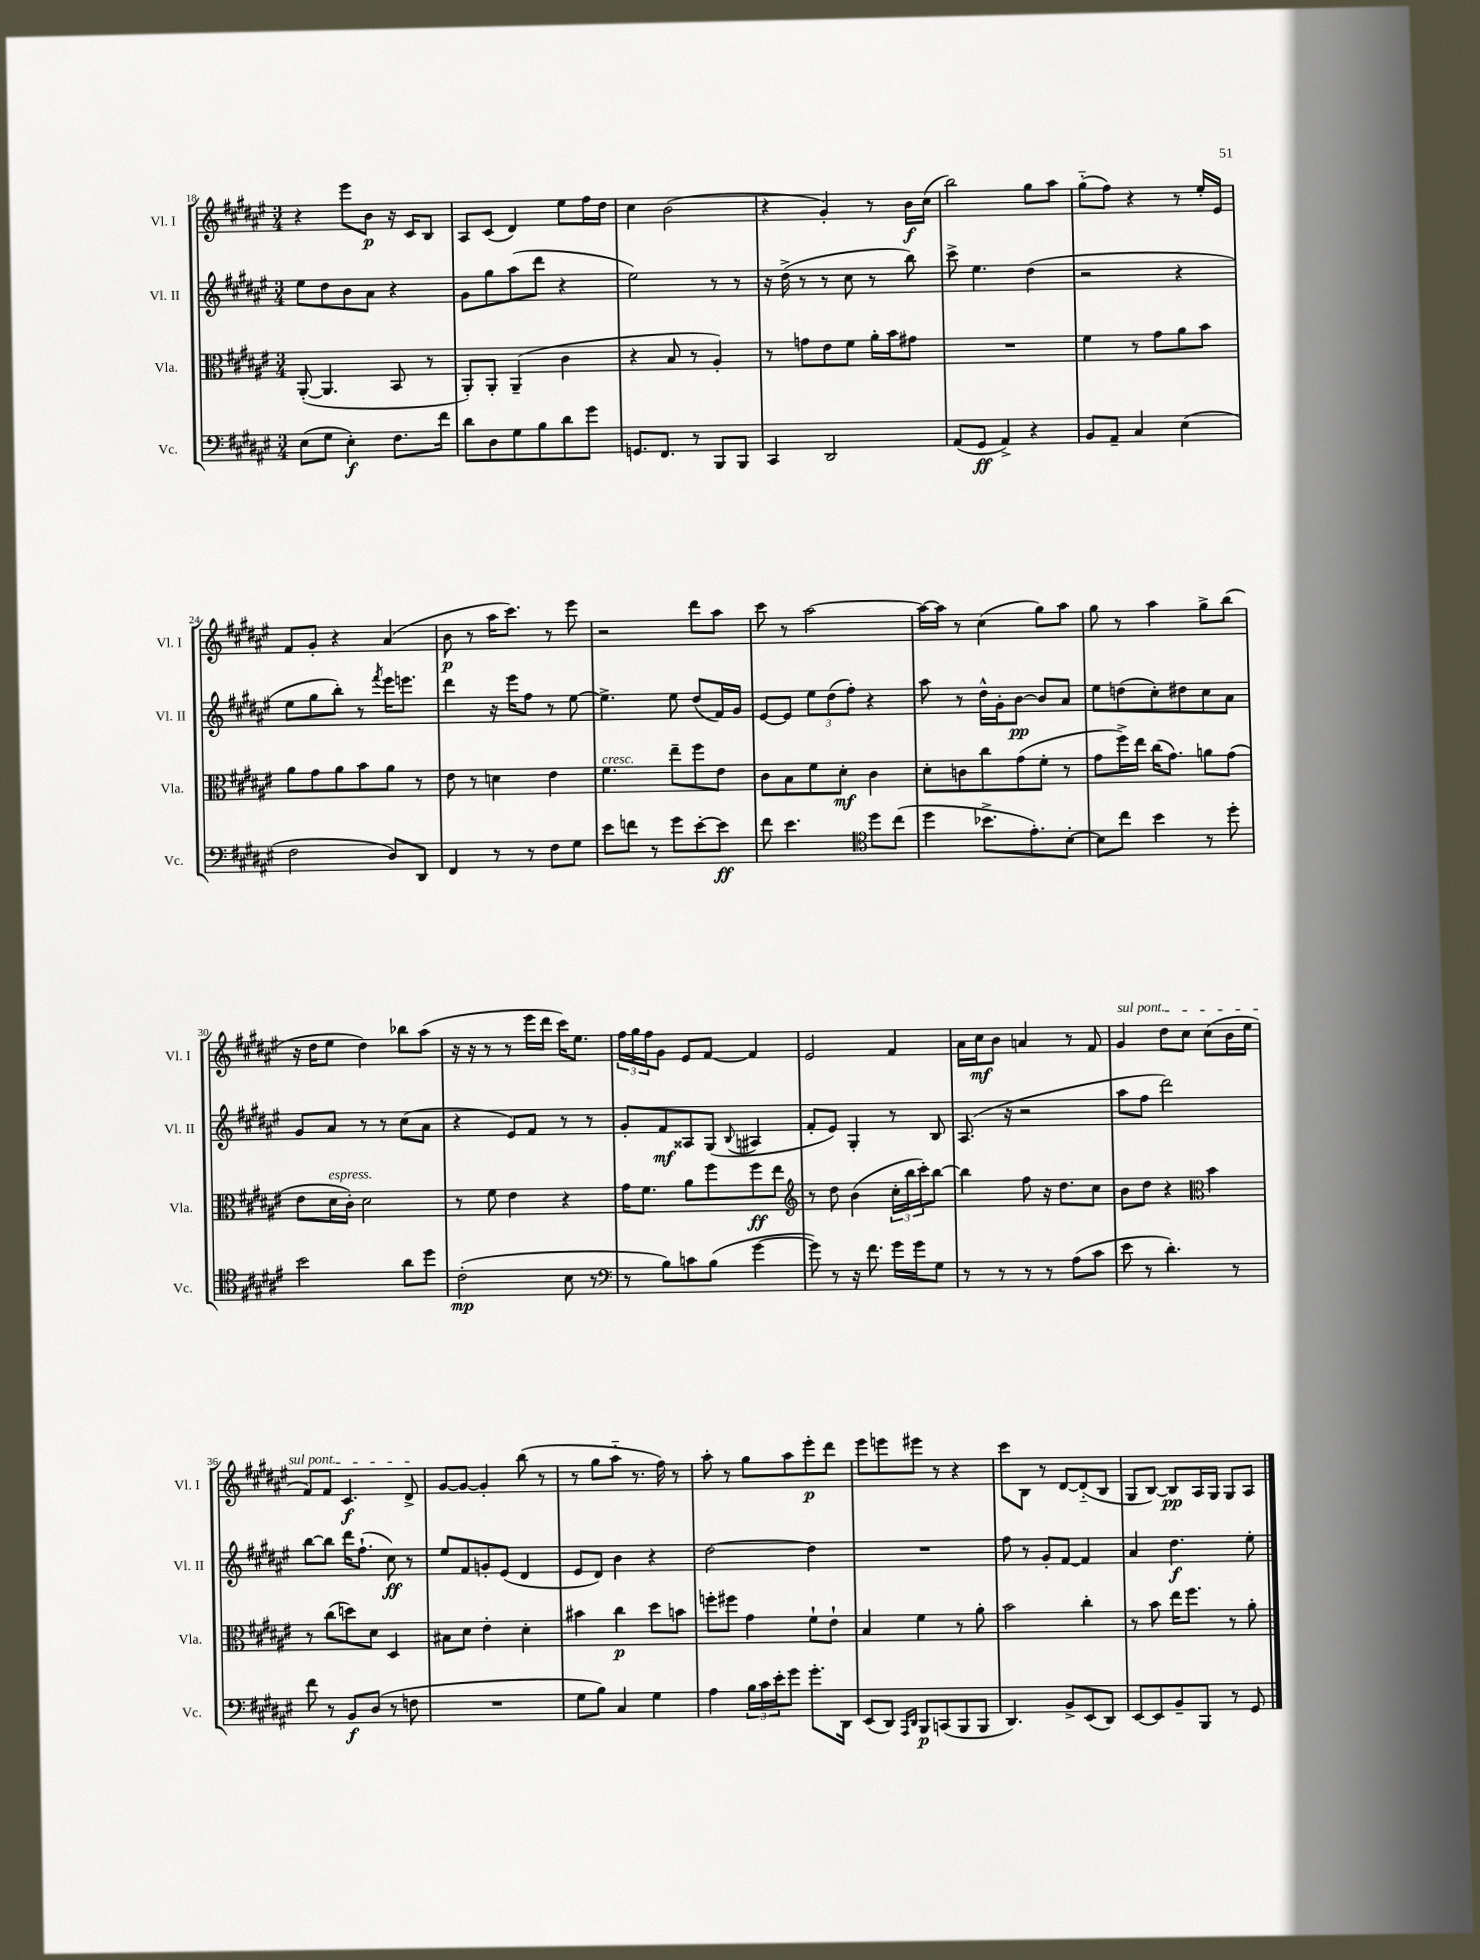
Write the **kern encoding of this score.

**kern	**dynam	**kern	**dynam	**kern	**dynam	**kern	**dynam
*part4	*part4	*part3	*part3	*part2	*part2	*part1	*part1
*staff4	*staff4	*staff3	*staff3	*staff2	*staff2	*staff1	*staff1
*I"Vc.	*	*I"Vla.	*	*I"Vl. II	*	*I"Vl. I	*
*I'Vc.	*	*I'Vla.	*	*I'Vl. II	*	*I'Vl. I	*
*clefF4	*	*clefC3	*	*clefG2	*	*clefG2	*
*k[f#c#g#d#a#e#]	*	*k[f#c#g#d#a#e#]	*	*k[f#c#g#d#a#e#]	*	*k[f#c#g#d#a#e#]	*
*M3/4	*	*M3/4	*	*M3/4	*	*M3/4	*
=18	=18	=18	=18	=18	=18	=18	=18
(8E#\L	.	([8AA#'/	.	8ee#\L	.	4r	.
8G#\J	.	4.AA#/]	.	8dd#\	.	.	.
4E#'\)	f	.	.	8b\	.	8eee#\L	.
.	.	.	.	8a#\J	.	8b\J	p
8.F#\L	.	8BB/	.	4r	.	16r	.
.	.	.	.	.	.	16c#/KL	.
.	.	8r	.	.	.	8B/J	.
16f#\Jk	.	.	.	.	.	.	.
=19	=19	=19	=19	=19	=19	=19	=19
8d#\L	.	8AA#'/L)	.	8g#\L	.	8A#/L	.
8D#\	.	8AA#'/J	.	8gg#\	.	(8c#/J	.
8G#\	.	(4AA#~/	.	(8aa#\	.	4d#/)	.
8B\	.	.	.	8ddd#\J	.	.	.
8d#\	.	4c#\	.	4r	.	8ee#\L	.
8g#\J	.	.	.	.	.	16ff#\L	.
.	.	.	.	.	.	16dd#\JJ	.
=20	=20	=20	=20	=20	=20	=20	=20
8.GGn/L	.	4r	.	2ee#\)	.	4cc#\	.
8.FF#/J	.	.	.	.	.	.	.
.	.	8B/	.	.	.	(2b\	.
8r	.	8r	.	.	.	.	.
8BBB/L	.	4A#'/)	.	8r	.	.	.
8BBB/J	.	.	.	8r	.	.	.
=21	=21	=21	=21	=21	=21	=21	=21
4CC#/	.	8r	.	16r	.	4r	.
.	.	.	.	(16dd#^\	.	.	.
.	.	8gn\L	.	8r	.	.	.
2DD#/	.	8e#\	.	8r	.	4g#'/)	.
.	.	8f#\J	.	8cc#\	.	.	.
.	.	16a#'\LL	.	8r	.	8r	.
.	.	16b\J	.	.	.	.	.
.	.	8g#X\J	.	8bb\)	.	16b\LL	f
.	.	.	.	.	.	(16cc#\JJ	.
=22	=22	=22	=22	=22	=22	=22	=22
(8AA#/L	.	2.r	.	8ccc#^\	.	2bb\)	.
8GG#/J	ff	.	.	4.ee#\	.	.	.
4AA#^/)	.	.	.	.	.	.	.
4r	.	.	.	(4dd#\	.	8gg#\L	.
.	.	.	.	.	.	8aa#\J	.
=23	=23	=23	=23	=23	=23	=23	=23
8BB/L	.	4f#\	.	2r	.	(8gg#\L	.
8AA#~/J	.	.	.	.	.	8ff#\J)	.
4C#/	.	8r	.	.	.	4r	.
.	.	8g#\L	.	.	.	.	.
(4E#\	.	8a#\	.	4r	.	8r	.
.	.	8b\J	.	.	.	16ee#'/LL	.
.	.	.	.	.	.	16e#/JJ	.
!!LO:LB:g=z
=24	=24	=24	=24	=24	=24	=24	=24
2F#\	.	8a#\L	.	8ee#\L	.	8f#/L	.
.	.	8g#\	.	8gg#\	.	8g#'/J	.
.	.	8a#\	.	8bb'\J)	.	4r	.
.	.	8b\	.	8r	.	.	.
.	.	.	.	8qfff#/	.	.	.
8D#/L)	.	8a#\J	.	16eee#\KL	.	(4a#/	.
.	.	.	.	8.eeen\J	.	.	.
8DD#/J	.	8r	.	.	.	.	.
=25	=25	=25	=25	=25	=25	=25	=25
4FF#/	.	8e#\	.	4ddd#\	.	8b\	p
.	.	8r	.	.	.	8r	.
8r	.	4dn\	.	16r	.	16aa#\KL	.
.	.	.	.	16eee#\KL	.	8.ccc#\J)	.
8r	.	.	.	8ff#\J	.	.	.
8F#\L	.	4e#\	.	8r	.	8r	.
8G#\J	.	.	.	[8ee#\	.	8eee#\	.
=26	=26	=26	=26	=26	=26	=26	=26
!	!	!LO:TX:a:i:t=cresc.	!	!	!	!	!
8e#\L	.	4.f#\	.	4.ee#^\]	.	2r	.
8fn\J	.	.	.	.	.	.	.
8r	.	.	.	.	.	.	.
8g#\L	.	8ee#~\L	.	8ee#\	.	.	.
[8e#'\	.	8ff#\	.	(8dd#/L	.	8ddd#\L	.
8e#\J]	ff	8e#\J	.	16f#/L)	.	8aa#\J	.
.	.	.	.	16g#/JJ	.	.	.
=27	=27	=27	=27	=27	=27	=27	=27
8f#\	.	8c#\L	.	[8e#/L	.	8ccc#\	.
4.e#\	.	8B\	.	8e#/J]	.	8r	.
.	.	8f#\	.	12ee#\L	.	[2aa#\	.
.	.	.	.	(12dd#\	.	.	.
.	.	8d#'\J	mf	.	.	.	.
.	.	.	.	12ff#'\J)	.	.	.
*clefC4	*	*	*	*	*	*	*
8dd#\L	.	4c#\	.	4r	.	.	.
(8cc#\J	.	.	.	.	.	.	.
=28	=28	=28	=28	=28	=28	=28	=28
4dd#\	.	8d#'\L	.	8aa#\	.	16aa#\LL_	.
.	.	.	.	.	.	16aa#\JJ]	.
.	.	8cn\	.	8r	.	8r	.
8.b-X^\L	.	8cc#\	.	16dd#^^\LL	.	(4cc#\	.
.	.	.	.	16g#'\J	.	.	.
.	.	(8g#\	.	[8b\J	pp	.	.
8.e#'\)	.	.	.	.	.	.	.
.	.	8f#'\J	.	8b/L]	.	8gg#\L)	.
[8B'\J	.	8r	.	8a#/J	.	8aa#\J	.
=29	=29	=29	=29	=29	=29	=29	=29
8B\L]	.	8g#\L	.	8ee#\L	.	8gg#\	.
8cc#\J	.	16ff#^\L)	.	(8ddn\	.	8r	.
.	.	16ee#\JJ	.	.	.	.	.
4b\	.	(16cc#\KL	.	8cc#'\)	.	4aa#\	.
.	.	8.g#\J)	.	.	.	.	.
.	.	.	.	8dd#X\	.	.	.
8r	.	8an\L	.	8cc#\	.	8gg#^\L	.
8dd#'\	.	(8g#\J	.	8a#\J	.	(8bb\J	.
!!LO:LB:g=z
=30	=30	=30	=30	=30	=30	=30	=30
2b\	.	8e#\L	.	8g#/L	.	16r	.
.	.	.	.	.	.	16dd#\KL	.
!	!	!LO:TX:a:i:t=espress.	!	!	!	!	!
.	.	16d#\L	.	8a#/J	.	8ee#\J	.
.	.	16c#'\JJ)	.	.	.	.	.
.	.	2d#\	.	8r	.	4dd#\)	.
.	.	.	.	8r	.	.	.
8a#\L	.	.	.	(8cc#\L	.	8bb-X\L	.
8dd#\J	.	.	.	8a#\J	.	(8aa#\J	.
=31	=31	=31	=31	=31	=31	=31	=31
(2c#'\	mp	8r	.	4r	.	16r	.
.	.	.	.	.	.	16r	.
.	.	8f#\	.	.	.	8r	.
.	.	4e#\	.	8e#/L)	.	8r	.
.	.	.	.	8f#/J	.	16eee#\LL	.
.	.	.	.	.	.	16ddd#\JJ	.
8B\	.	4r	.	8r	.	16ccc#\KL)	.
.	.	.	.	.	.	8.ee#\J	.
8r	.	.	.	8r	.	.	.
=32	=32	=32	=32	=32	=32	=32	=32
*clefF4	*	*	*	*	*	*	*
8r	.	16g#\KL	.	8g#'/L	.	24ff#\LL	.
.	.	.	.	.	.	24gg#\	.
.	.	8.f#\J	.	.	.	.	.
.	.	.	.	.	.	24ff#\J	.
8B\L)	.	.	.	8f#/	mf	8g#\J	.
8cn\	.	8a#\L	.	8A##X/	.	8e#/L	.
(8B\J	.	8ff#\	.	(8G#/J	.	[8f#/J	.
.	.	.	.	8qqB/	.	.	.
[4g#\	.	8ff#\	ff	4A#X/	.	4f#/]	.
.	.	8ee#\J	.	.	.	.	.
=33	=33	=33	=33	=33	=33	=33	=33
*	*	*clefG2	*	*	*	*	*
8g#\])	.	8r	.	8f#'/L	.	2e#/	.
8r	.	8dd#\	.	8e#/J)	.	.	.
16r	.	(4b\	.	4G#'/	.	.	.
8.f#\	.	.	.	.	.	.	.
16g#\LL	.	24cc#'\LL	.	8r	.	4f#/	.
.	.	24bb\	.	.	.	.	.
16g#\J	.	.	.	.	.	.	.
.	.	24ccc#'\J)	.	.	.	.	.
8G#\J	.	[8bb\J	.	8B/	.	.	.
=34	=34	=34	=34	=34	=34	=34	=34
8r	.	4bb\]	.	(8.A#/	.	16a#\LL	.
.	.	.	.	.	.	16cc#\J	mf
8r	.	.	.	.	.	8b\J	.
.	.	.	.	16r	.	.	.
8r	.	8ff#\	.	2r	.	4an/	.
8r	.	16r	.	.	.	.	.
.	.	8.dd#\L	.	.	.	.	.
(8A#\L	.	.	.	.	.	8r	.
8c#\J	.	8cc#\J	.	.	.	8f#/	.
=35	=35	=35	=35	=35	=35	=35	=35
!	!	!	!	!	!	!LO:TX:a:i:t=sul pont.	!
8e#\	.	8b\L	.	8aa#\L	.	4g#/	.
8r	.	8dd#\J	.	8ff#\J	.	.	.
4.d#'\)	.	4r	.	2ddd#\)	.	8dd#\L	.
.	.	.	.	.	.	8cc#\J	.
*	*	*clefC3	*	*	*	*	*
.	.	4b\	.	.	.	(8cc#\L	.
8r	.	.	.	.	.	16b\L	.
.	.	.	.	.	.	16ee#\JJ	.
!!LO:LB:g=z
=36	=36	=36	=36	=36	=36	=36	=36
8f#\	.	8r	.	[8bb\L	.	8f#/L)	.
8r	.	(8cc#\L	.	8bb\J]	.	8f#/J	.
8BB/L	f	8ddn\)	.	16ddd#\KL	.	4.c#/	f
.	.	.	.	(8.ff#`\J	.	.	.
(8D#/J	.	8d#\J	.	.	.	.	.
8r	.	4D#/	.	8cc#\)	ff	.	.
8Fn\	.	.	.	8r	.	8d#^/	.
=37	=37	=37	=37	=37	=37	=37	=37
2.r	.	8B#X\L	.	8ee#/L	.	[8g#/L	.
.	.	8d#\J	.	8f#/	.	8g#/J_	.
.	.	4e#'\	.	8gn'/	.	4g#'/]	.
.	.	.	.	(8e#/J	.	.	.
.	.	4d#'\	.	4d#/	.	(8bb\	.
.	.	.	.	.	.	8r	.
=38	=38	=38	=38	=38	=38	=38	=38
8G#\L	.	4b#X\	.	8e#/L	.	8r	.
8B\J)	.	.	.	8d#/J)	.	8gg#\L	.
4C#/	.	4cc#\	p	4b\	.	8aa#\J	.
.	.	.	.	.	.	8.r	.
4G#\	.	8dd#\L	.	4r	.	.	.
.	.	.	.	.	.	16ff#\)	.
.	.	8bn\J	.	.	.	8r	.
=39	=39	=39	=39	=39	=39	=39	=39
4A#\	.	8ffn'\L	.	[2dd#\	.	8aa#'\	.
.	.	8ff#X\J	.	.	.	8r	.
24B\LL	.	4g#\	.	.	.	8gg#\L	.
24c#\	.	.	.	.	.	.	.
24e#'\J	.	.	.	.	.	.	.
8g#\J	.	.	.	.	.	8aa#\	.
8.g#'\L	.	8f#`\L	.	4dd#\]	.	8eee#'\	p
.	.	8e#`\J	.	.	.	8ddd#\J	.
16DD#\Jk	.	.	.	.	.	.	.
=40	=40	=40	=40	=40	=40	=40	=40
(8EE#/L	.	4B/	.	2.r	.	8eee#\L	.
8DD#/J)	.	.	.	.	.	8eeen\	.
16qqAAA#/LL	.	.	.	.	.	.	.
16qqDD#/JJ	.	.	.	.	.	.	.
8BBB/L	p	4f#\	.	.	.	8eee#X\J	.
(8CCn/	.	.	.	.	.	8r	.
8BBB/	.	8r	.	.	.	4r	.
8BBB/J	.	8a#'\	.	.	.	.	.
=41	=41	=41	=41	=41	=41	=41	=41
4.DD#/)	.	2b\	.	8ff#\	.	8ccc#\L	.
.	.	.	.	8r	.	8B\J	.
.	.	.	.	8g#'/L	.	8r	.
8BB^/L	.	.	.	[8f#/J	.	[8d#/L	.
(8EE#/	.	4cc#'\	.	4f#/]	.	(8d#/]	.
8DD#/J)	.	.	.	.	.	8B/J	.
=42	=42	=42	=42	=42	=42	=42	=42
[8EE#/L	.	8r	.	4a#/	.	8G#/L	.
8EE#/]	.	8b\	.	.	.	[8B/J)	.
8BB~/	.	16ee#\KL	.	4.dd#\	f	8B/L]	pp
.	.	8.ff#\J	.	.	.	.	.
8BBB/J	.	.	.	.	.	16A#/L	.
.	.	.	.	.	.	16G#/JJ	.
8r	.	8r	.	.	.	8G#/L	.
8GG#/	.	8a#'\	.	8ee#'\	.	8A#/J	.
==	==	==	==	==	==	==	==
*-	*-	*-	*-	*-	*-	*-	*-
